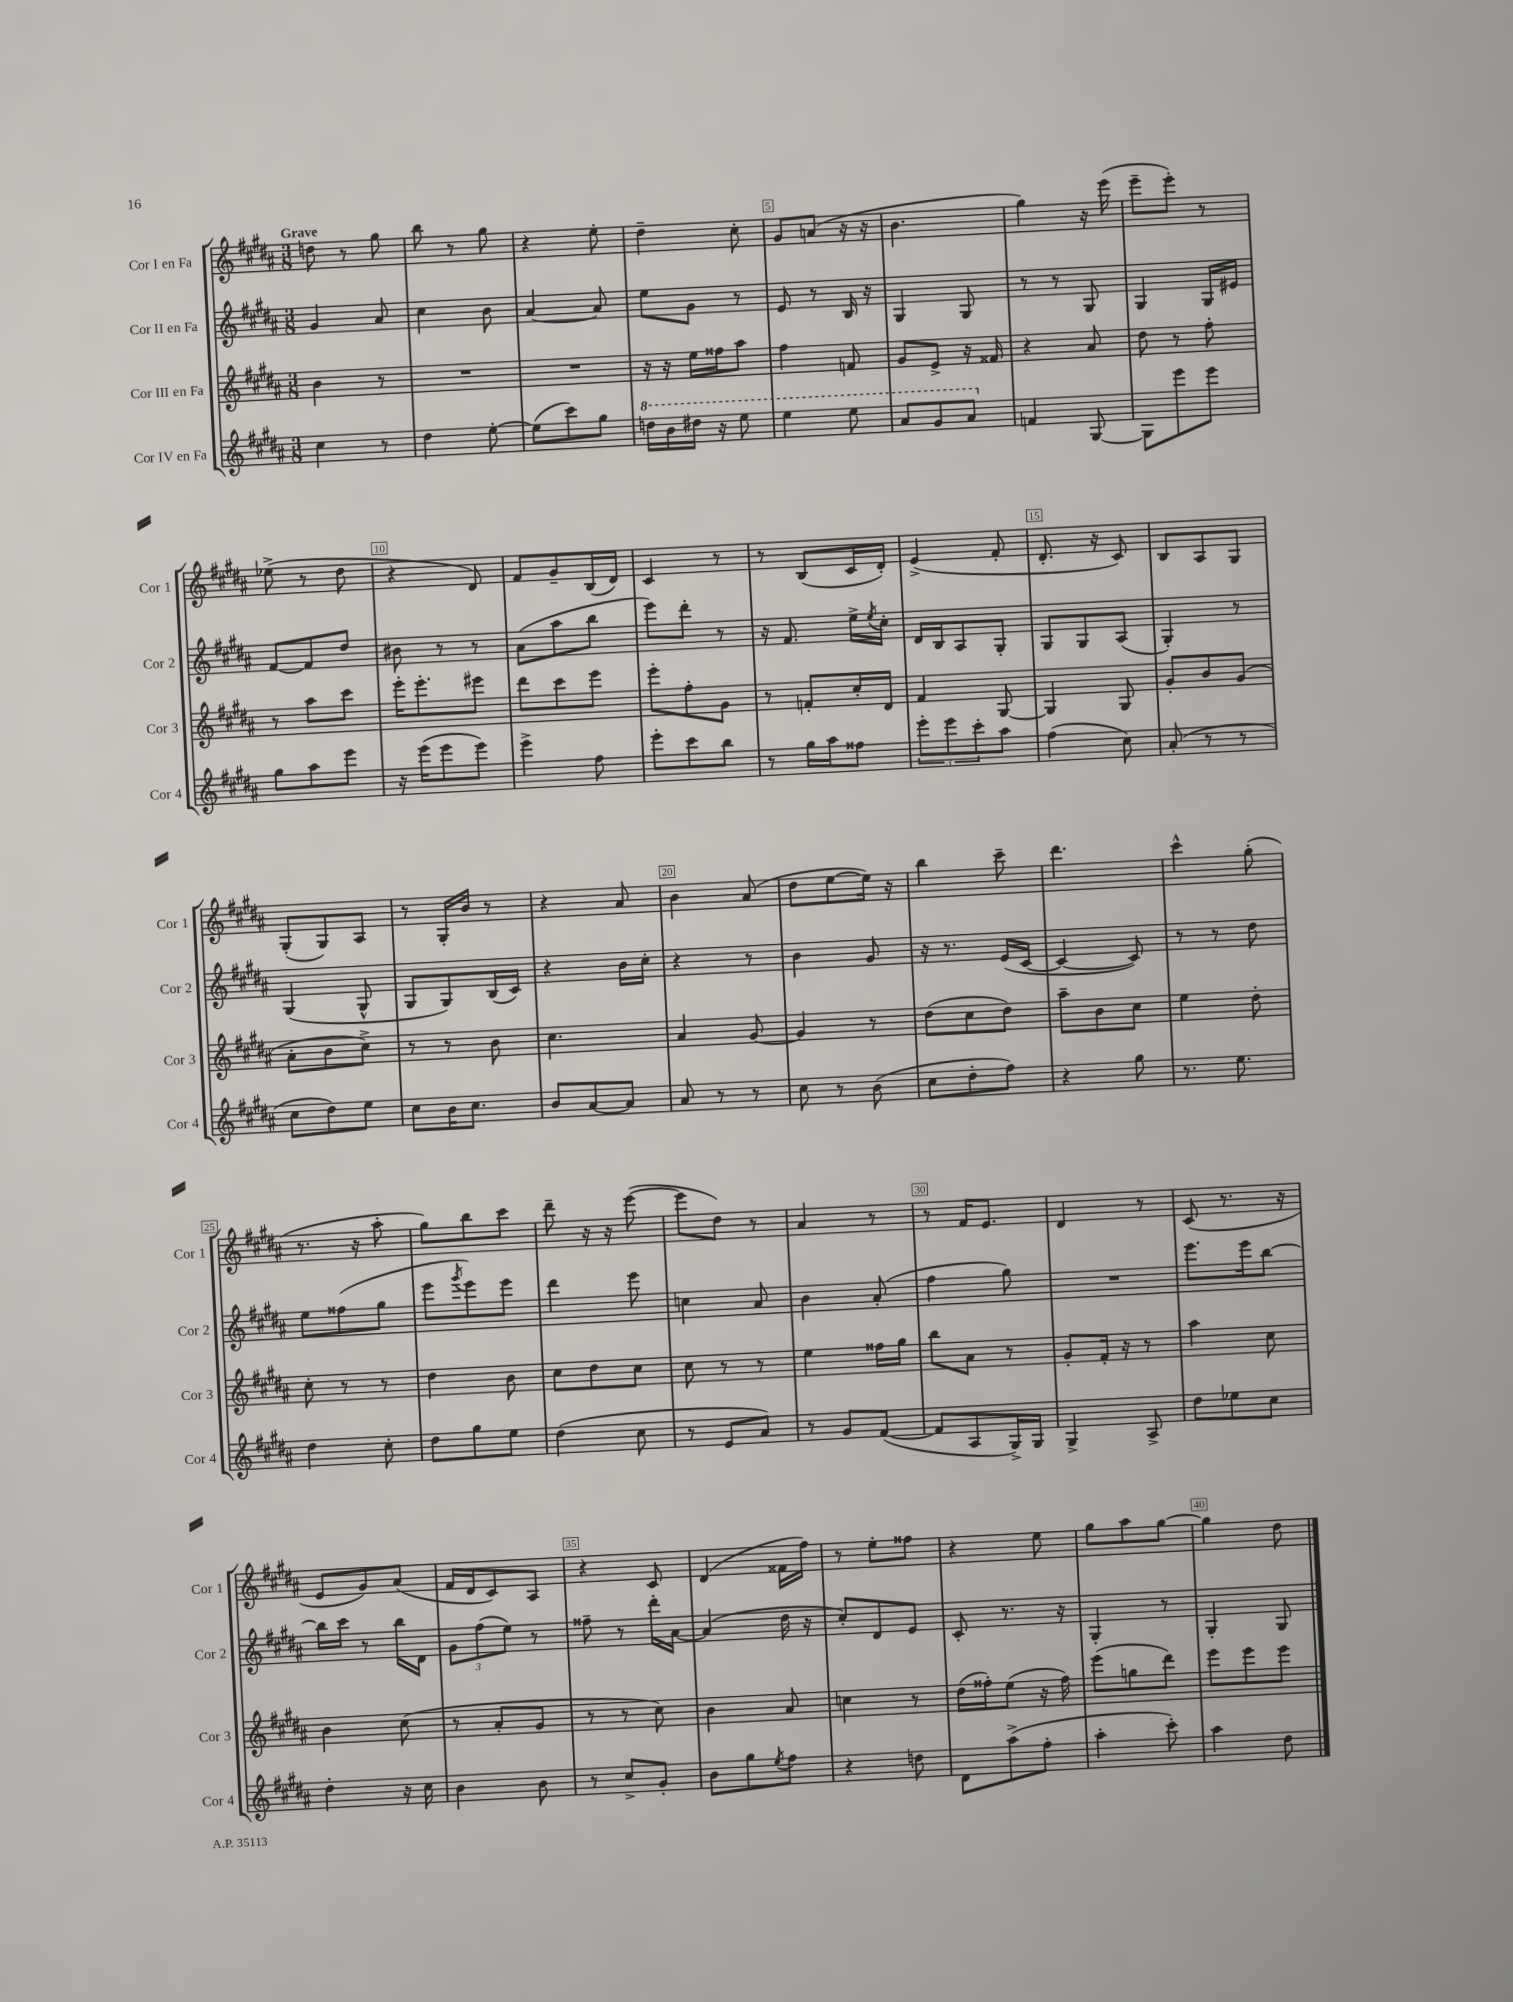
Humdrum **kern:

**kern	**kern	**kern	**kern
*part4	*part3	*part2	*part1
*staff4	*staff3	*staff2	*staff1
*I"Cor IV en Fa	*I"Cor III en Fa	*I"Cor II en Fa	*I"Cor I en Fa
*I'Cor 4	*I'Cor 3	*I'Cor 2	*I'Cor 1
*clefG2	*clefG2	*clefG2	*clefG2
*k[f#c#g#d#a#]	*k[f#c#g#d#a#]	*k[f#c#g#d#a#]	*k[f#c#g#d#a#]
*M3/8	*M3/8	*M3/8	*M3/8
=1	=1	=1	=1
!	!	!	!LO:TX:a:B:t=Grave
4cc#\	4b\	4g#/	8ddn\
.	.	.	8r
8r	8r	8a#/	8gg#\
=2	=2	=2	=2
4dd#\	4.r	4cc#\	8bb\
.	.	.	8r
[8ee'\	.	8b\	8gg#\
=3	=3	=3	=3
(8ee\L]	4.r	[4a#/	4r
8ccc#\)	.	.	.
8gg#\J	.	8a#/]	8ee'\
=4	=4	=4	=4
*8va	*	*	*
16dddn\LL	16r	8ee\L	4dd#~\
16bb\	16r	.	.
16ddd#X\JJ	16ee\LL	8g#\J	.
16r	16ff##X\J	.	.
8eee\	8aa#\J	8r	8cc#'\
=5	=5	=5	=5
4eee\	4ff#\	8e/	8g#/L
.	.	8r	(8an/J
8eee\	8fn/	16B/	16r
.	.	16r	16r
=6	=6	=6	=6
8aa#/L	8g#/L	4G#/	4.b\
8gg#/	8e^/J	.	.
8aa#/J	16r	8G#/	.
.	16f##X/	.	.
=7	=7	=7	=7
*X8va	*	*	*
4fn/	4r	8r	4gg#\)
.	.	8r	.
[8G#/	8a#/	8G#/	16r
.	.	.	(16eee\
=8	=8	=8	=8
8G#\L]	8dd#\	4G#/	8eee~\L
8eee\	8r	.	8eee'\J)
8eee\J	8ff#'\	16G#/LL	8r
.	.	16e#X/JJ	.
!!LO:LB:g=z
=9	=9	=9	=9
8gg#\L	8r	[8f#/L	(8ee-X^\
8aa#\	8aa#\L	8f#/]	8r
8eee\J	8ccc#\J	8dd#/J	8dd#\
=10	=10	=10	=10
16r	16eee'\KL	8b#X\	4r
(16eee\KL	8.eee'\	.	.
8eee\	.	8r	.
8eee\J)	8eee#X\J	8r	8d#/)
=11	=11	=11	=11
4eee^\	8ddd#\L	(8a#\L	8f#/L
.	8ccc#\	8aa#\	8g#~/
8ff#\	8eee\J	8bb\J	(16B/L
.	.	.	16d#/JJ)
=12	=12	=12	=12
8eee'\L	8eee'\L	8eee\L)	4c#/
8ccc#\	8ff#'\	8ddd#'\J	.
8bb\J	8g#\J	8r	8r
=13	=13	=13	=13
8r	8r	16r	8r
.	.	8.f#/	.
16gg#\LL	8fn'/L	.	(8B/L
16aa#\J	.	.	.
8ff##X\J	16cc#'/L	16ee^\LL	16c#/L
.	.	8qee/	.
.	16d#/JJ	16cc#'\JJ	16d#'/JJ)
=14	=14	=14	=14
12eee'\L	4f#/	16d#/LL	(4e^/
.	.	16B/J	.
12eee\	.	.	.
.	.	8A#/	.
12ccc#'\	.	.	.
8aa#\J	[8G#/	8G#'/J	8f#'/
=15	=15	=15	=15
(4ff#\	4G#/]	8G#/L	8.d#'/
.	.	8G#/	.
.	.	.	16r
8cc#\)	8G#/	(8A#/J	8c#/)
=16	=16	=16	=16
(8a#'/	8g#'/L	4G#'/)	8B/L
8r	8b/	.	8A#/
8r	(8g#/J	8r	8G#/J
!!LO:LB:g=z
=17	=17	=17	=17
8cc#\L	8a#'\L	(4G#/	(8G#'/L
8dd#\)	8b\	.	8G#/)
8ee\J	8cc#^\J)	8G#^^/	8A#/J
=18	=18	=18	=18
8cc#\L	8r	8G#/L	8r
16b\K	8r	8G#/)	16G#'/LL
8.cc#\J	.	.	16b/JJ
.	8b\	(16B/L	8r
.	.	16c#/JJ)	.
=19	=19	=19	=19
8b/L	4.cc#\	4r	4r
[8a#/	.	.	.
8a#/J]	.	16b\LL	8a#/
.	.	16cc#'\JJ	.
=20	=20	=20	=20
8a#/	4a#/	4r	4b\
8r	.	.	.
8r	[8g#/	8r	(8a#/
=21	=21	=21	=21
8cc#\	4g#/]	4b\	8dd#\L
8r	.	.	[8ee\
(8b\	8r	8g#/	16ee\Jk])
.	.	.	16r
=22	=22	=22	=22
8cc#\L	(8dd#\L	16r	4bb\
.	.	8.r	.
8dd#'\	8cc#\	.	.
8ff#\J)	8dd#\J)	(16e/LL	8ccc#~\
.	.	[16c#/JJ	.
=23	=23	=23	=23
4r	8aa#~\L	4c#/_	4.ddd#\
.	8b\	.	.
8gg#\	8cc#\J	8c#/])	.
=24	=24	=24	=24
8.r	4ee\	8r	4ccc#^^\
.	.	8r	.
8.ee\	.	.	.
.	8dd#'\	8dd#\	(8gg#'\
!!LO:LB:g=z
=25	=25	=25	=25
4dd#\	8cc#'\	8ee\L	8.r
.	8r	(8ff##X\	.
.	.	.	16r
8cc#'\	8r	8gg#\J	8aa#'\
=26	=26	=26	=26
8dd#\L	4dd#\	8eee\L	8gg#\L)
.	.	8qggg#/	.
8gg#\	.	8eee\)	8bb\
8ee\J	8b\	8eee\J	8ccc#\J
=27	=27	=27	=27
(4dd#\	8cc#\L	4ddd#\	8ddd#~\
.	8dd#\	.	16r
.	.	.	16r
8cc#\	8cc#\J	8eee\	([8eee\
=28	=28	=28	=28
8r	8cc#\	4ccn\	8eee\L]
8e/L	8r	.	8dd#\J)
8a#/J)	8r	8a#/	8r
=29	=29	=29	=29
8r	4ee\	4b\	4a#/
8g#/L	.	.	.
([8f#/J	16ff##X\LL	(8a#'/	8r
.	16gg#\JJ	.	.
=30	=30	=30	=30
8f#/L]	8bb\L	4ff#\	8r
8A#/	8a#\J	.	16f#/KL
.	.	.	8.e/J
16G#^/L)	8r	8gg#\)	.
16G#/JJ	.	.	.
=31	=31	=31	=31
4G#^/	8g#'/L	4.r	4d#/
.	16f#'/Jk	.	.
.	16r	.	.
8A#^/	8r	.	8r
=32	=32	=32	=32
8dd#\L	4aa#\	8.eee\L	(8c#/
8ee-X\	.	.	8.r
.	.	16eee\k	.
8cc#\J	8cc#\	[8bb\J	.
.	.	.	16r
!!LO:LB:g=z
=33	=33	=33	=33
4dd#'\	4b\	16bb\LL]	8e/L
.	.	16ccc#\JJ	.
.	.	8r	8g#/)
16r	(8cc#\	16bb\LL	(8a#/J
16cc#\	.	16d#\JJ	.
=34	=34	=34	=34
4b\	8r	12g#\L	16f#/LL
.	.	.	16d#/J
.	.	(12ff#\	.
.	8a#'/L	.	8c#/)
.	.	12ee\J)	.
8b\	8g#/J	8r	8A#/J
=35	=35	=35	=35
8r	8r	8ff##X~\	4r
8cc#^/L	8r	8r	.
8g#'/J	8cc#\)	16ddd#'\LL	8c#/
.	.	[16a#\JJ	.
=36	=36	=36	=36
8b\L	4b\	(4a#/]	(4d#/
8gg#\	.	.	.
8qee/	.	.	.
8ff#\J	8a#/	16dd#\	16f##X\LL
.	.	16r	16ff#\JJ)
=37	=37	=37	=37
4r	4ccn\	8cc#'/L)	8r
.	.	8d#/	8ee'\L
8ddn\	8r	8e/J	8ff##X\J
=38	=38	=38	=38
8d#\L	(16dd#\LL	8c#'/	4r
.	16ff##X'\J)	.	.
(8aa#^\	(8ee\J	8.r	.
8ff#'\J	16r	.	8ee\
.	16ff##\)	16r	.
=39	=39	=39	=39
4aa#'\	(8eee\L	4G#'/	8gg#\L
.	8ggn\	.	8aa#\
8ccc#'\)	8ddd#\J)	8r	[8gg#\J
=40	=40	=40	=40
4aa#\	8eee\L	4G#'/	4gg#\]
.	8eee\	.	.
8dd#\	8eee\J	8G#/	8dd#\
==	==	==	==
*-	*-	*-	*-
